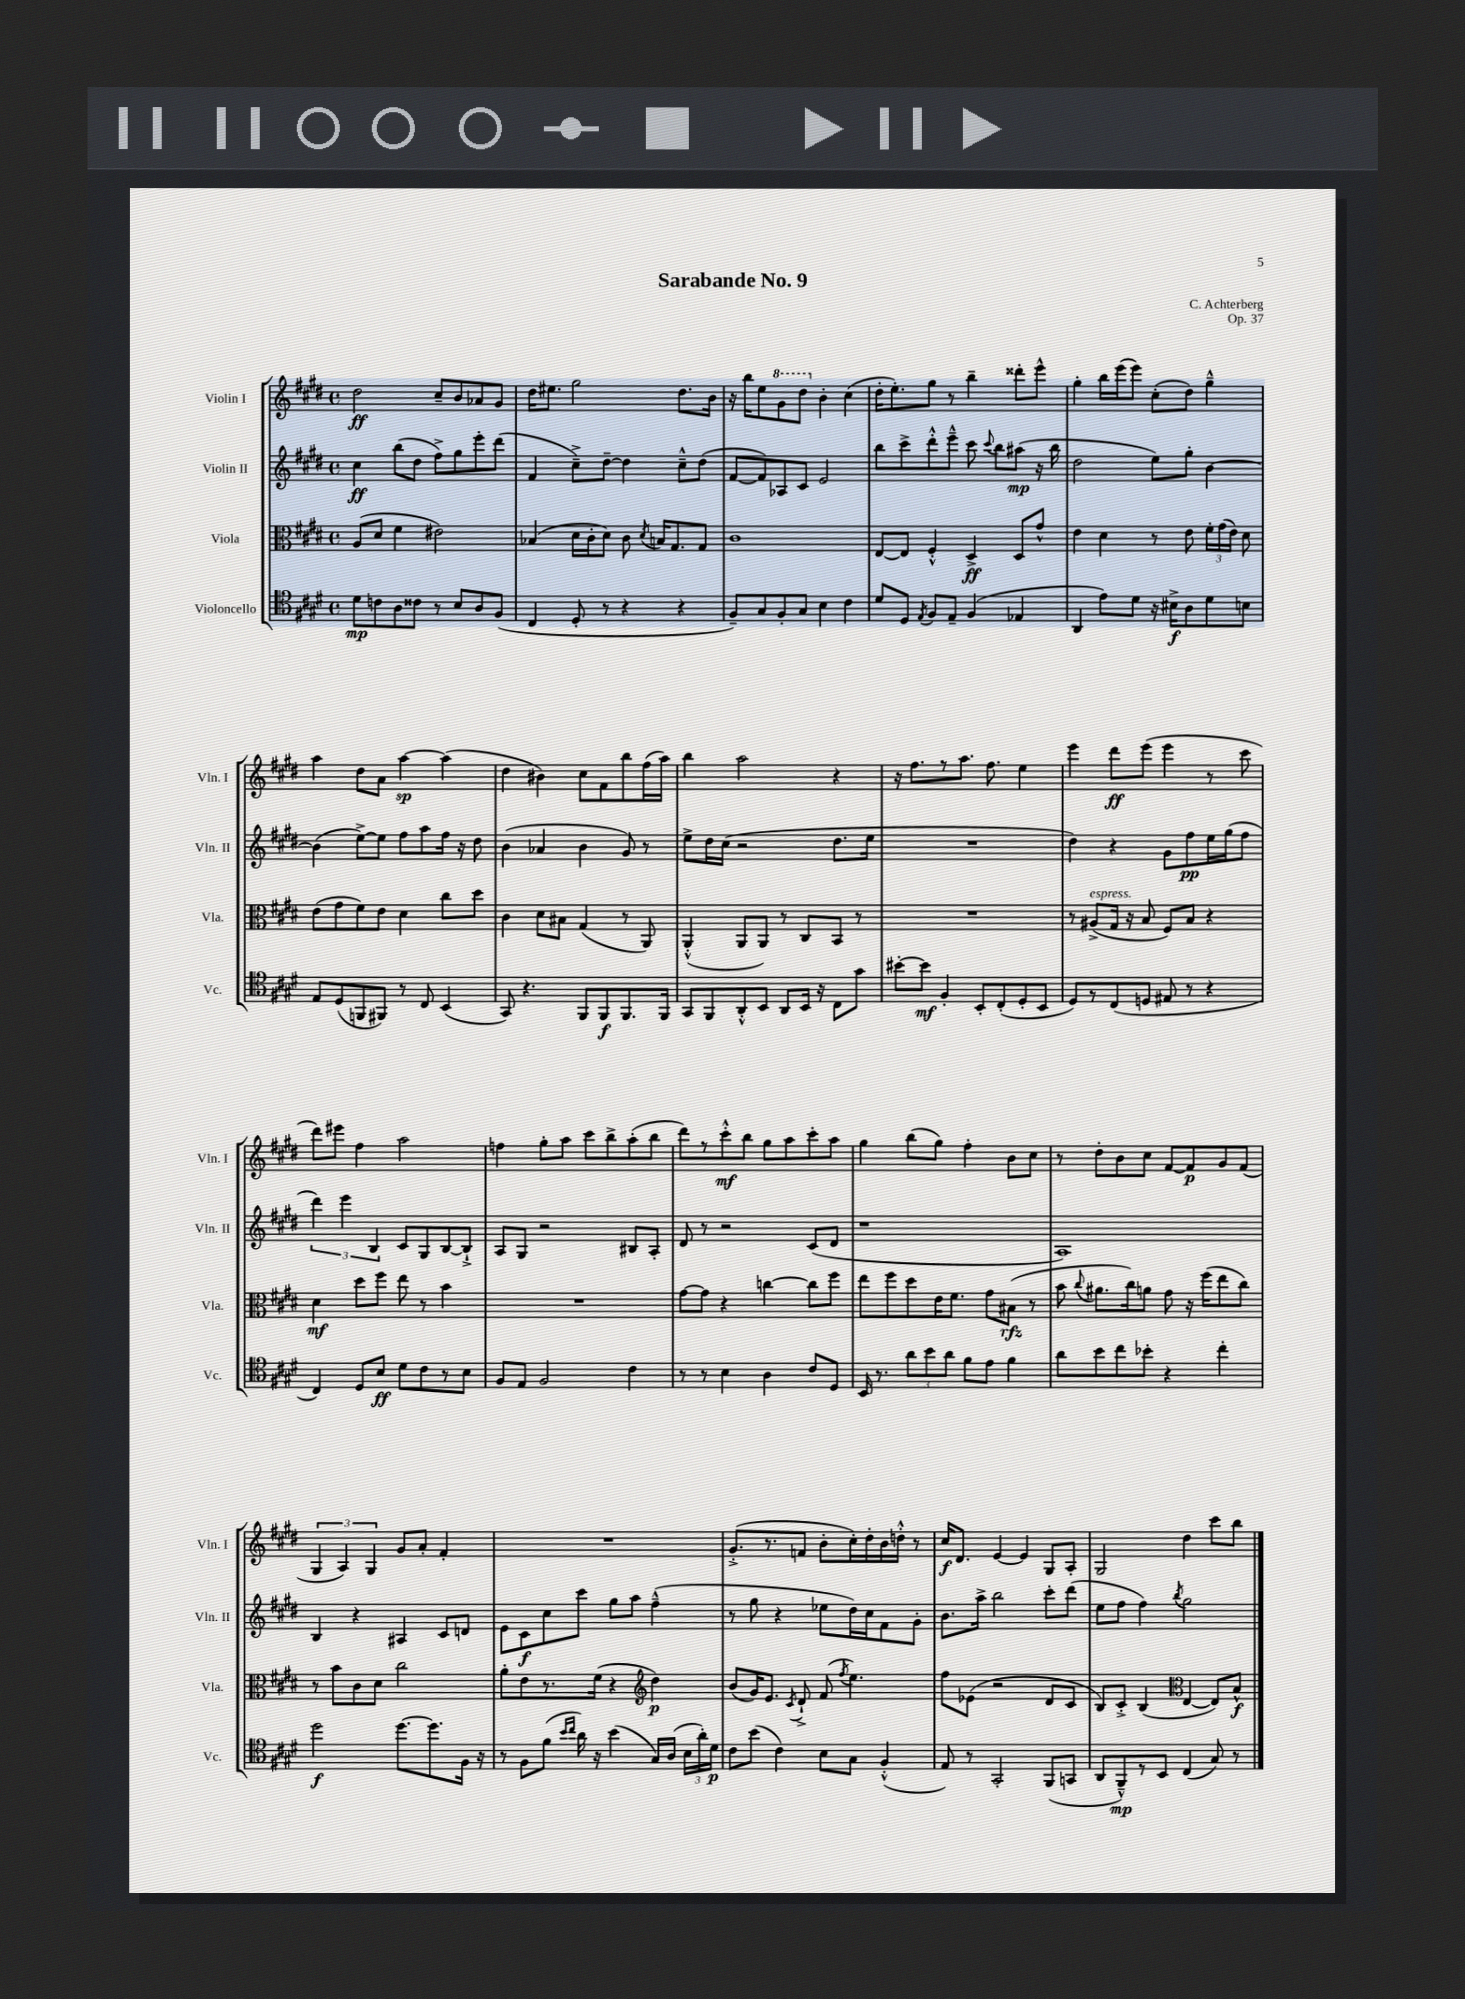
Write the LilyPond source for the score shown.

\header { title = "Sarabande No. 9" composer = "C. Achterberg" opus = "Op. 37" }
<<
\new StaffGroup <<
\new Staff = "s0" \with { instrumentName = "Violin I" shortInstrumentName = "Vln. I" } {
    \clef treble \key e \major \defaultTimeSignature \time 4/4
    \autoBeamOff dis''2\ff cis''8[-- b'8 aes'8 gis'8] |
    dis''16[ eis''8.] gis''2 dis''8.[ b'16] |
    r16 b''16[ e''8 \ottava #1 gis''8 dis'''8] \ottava #0 b'4-. cis''4( |
    dis''16[-. e''8.-.) gis''8] r8 b''4-- disis'''8[-. e'''8]-^ |
    gis''4-. b''16[ e'''16( e'''8]) cis''8[-.( dis''8]) gis''4---^ |
    a''4 dis''8[ a'8] a''4~\sp a''4( |
    dis''4 bis'4) cis''8[ fis'8 b''8 fis''16( a''16]) |
    b''4 a''2 r4 |
    r16 fis''8.[ r8 a''8.] fis''8. e''4 |
    e'''4 dis'''8[\ff e'''8]( e'''4 r8 cis'''8 |
    dis'''8[) eis'''8] fis''4 a''2 |
    f''4 gis''8[-. a''8] cis'''8[ b''8-> a''8-.( b''8] |
    dis'''8[) r8 cis'''8-.-^\mf b''8] gis''8[ a''8 cis'''8-. a''8] |
    gis''4 b''8[( gis''8]) fis''4-. b'8[ cis''8] |
    r8 dis''8[-. b'8 cis''8] fis'8[~ fis'8\p gis'8 fis'8]( |
    \tuplet 3/2 { gis4 a4) gis4 } gis'8[ a'8]-. fis'4-. |
    R1 |
    gis'8.[-.->( r8. f'8] b'8[-. cis''16-.) dis''16-. b'16 d''16]-.-^ r8 |
    cis''16[\f dis'8.] e'4~ e'4 gis8[ a8]-. |
    gis2 dis''4 cis'''8[ b''8] \bar "|." |
}
\new Staff = "s1" \with { instrumentName = "Violin II" shortInstrumentName = "Vln. II" } {
    \clef treble \key e \major \defaultTimeSignature \time 4/4
    \autoBeamOff cis''4\ff b''8[( dis''8] fis''8[->) gis''8 e'''8-. dis'''8]( |
    fis'4 cis''8[--->) dis''8]~-- dis''4 cis''8[---^ dis''8]( |
    fis'8[~ fis'8) aes8 cis'8] e'2 |
    b''8[ cis'''8-> dis'''8-.-^ e'''8]---^ cis'''8 \appoggiatura { cis'''8 } b''8[ ais''8]\mp( r16 b''16 |
    dis''2 e''8[) gis''8]-. b'4~ |
    b'4( e''8[~->) e''8] fis''8[ a''8 fis''16] r16 dis''8 |
    b'4( aes'4 b'4 gis'8) r8 |
    e''8[-> dis''16 cis''16]( r2 dis''8.[ e''16] |
    R1 |
    dis''4) r4 gis'8[ fis''8\pp e''16 gis''16( fis''8] |
    \tuplet 3/2 { dis'''4) e'''4 b4 } cis'8[ gis8 b8~ b8]-!-> |
    a8[ gis8] r2 bis8[ a8]-. |
    dis'8 r8 r2 cis'8[( dis'8] |
    r1 |
    a1) |
    b4 r4 ais4 cis'8[ d'8] |
    e'8[ cis'8\f cis''8 cis'''8] gis''8[ a''8] fis''4---^( |
    r8 gis''8 r4 ees''8[ dis''16) cis''16 fis'8 gis'8]-. |
    b'8.[ a''16]-> b''2 cis'''8[-. dis'''8]( |
    e''8[ fis''8] fis''4) \acciaccatura { b''8 } gis''2 \bar "|." |
}
\new Staff = "s2" \with { instrumentName = "Viola" shortInstrumentName = "Vla." } {
    \clef alto \key e \major \defaultTimeSignature \time 4/4
    \autoBeamOff a8[( dis'8] fis'4 eis'2) |
    bes4( dis'16[ cis'16-. dis'8]) cis'8 \acciaccatura { dis'8 } b16[ gis8. gis8] |
    cis'1 |
    e8[~ e8] fis4-.-^ dis4->\ff dis8[ gis'8]-^ |
    e'4 dis'4 r8 e'8 \tuplet 3/2 { fis'16[-. gis'16( e'16]) } dis'8 |
    e'8[( gis'8 fis'8) e'8] dis'4 cis''8[ dis''8] |
    cis'4 dis'8[ bis8] gis4( r8 a,8) |
    a,4-.-^( a,8[ a,8]) r8 cis8[ b,8] r8 |
    R1 |
    r8 ais8[->^\markup { \italic "espress." }( gis16] r16 b8 fis8[) b8] r4 |
    dis'4\mf dis''8[ fis''8] e''8 r8 b'4 |
    R1 |
    gis'8[~ gis'8] r4 c''4~ c''8[ fis''8] |
    e''8[ fis''8 dis''8 e'16 fis'8.] gis'8[ bis8]\rfz( r8 |
    b'8 \appoggiatura { cis''8 } ais'8.[ cis''16) a'8] gis'8 r16 fis''16[( e''8 cis''8]) |
    r8 b'8[ cis'8 dis'8] cis''2 |
    a'8[-. e'8 r8. fis'16]( r4 \clef treble dis''4\p) |
    b'8[( gis'16) e'8.] \acciaccatura { cis'8 } dis'8-!-> fis'8( \acciaccatura { fis''8 } e''4.) |
    fis''8[ ees'8]( r2 dis'8[ cis'8] |
    b8[) cis'8]-.-> b4( \clef alto e4~ e8[) b8]-^\f \bar "|." |
}
\new Staff = "s3" \with { instrumentName = "Violoncello" shortInstrumentName = "Vc." } {
    \clef tenor \key e \major \defaultTimeSignature \time 4/4
    \autoBeamOff dis'8[\mp c'8 a8 cisis'8] r8 b8[ a8 fis8]( |
    cis4 dis8-. r8 r4 r4 |
    fis8[--) gis8 fis8-. gis8] b4 cis'4 |
    dis'8[ dis8] \acciaccatura { e8 } fis8[ e8]-- fis4( ees4 |
    a,4 e'8[) dis'8] r16 bis16[->\f a8 dis'8 b8] |
    e8[ dis8( f,8 fis,8]) r8 cis8 b,4( |
    gis,8) r4. fis,8[ fis,8\f fis,8. fis,16] |
    gis,8[ fis,8 a,8-.-^ b,8] a,8[ b,16] r16 cis8[ gis'8] |
    bis'8[~-. bis'8]\mf fis4-. b,8[-. cis8-.( dis8-. b,8] |
    dis8[) r8 cis8( d8] eis8 r8 r4 |
    cis4) dis8[ b8]\ff dis'8[ cis'8 r8 b8] |
    fis8[ e8] fis2 cis'4 |
    r8 r8 b4 a4 cis'8[ dis8] |
    b,16 r8. \tuplet 3/2 { a'8[ b'8 a'8] } fis'8[ e'8] fis'4 |
    a'8[ b'8 cis''8 bes'8]-. r4 cis''4-. |
    dis''2\f dis''8.[~ dis''8. fis16] r16 |
    r8 fis8[ fis'8]( \grace { b'16[ cis''16] } a'16) r16 b'4( gis16[) a16]( \tuplet 3/2 { b16[ a'16-.) dis'16]\p } |
    cis'8[ b'8]( cis'4) b8[ gis8] fis4-.-^( |
    e8) r8 gis,2-. fis,8[( g,8] |
    a,8[ fis,8---^\mp) r8 b,8] cis4( gis8) r8 \bar "|." |
}
>>
>>
\layout { \context { \Score \remove "Bar_number_engraver" } }
